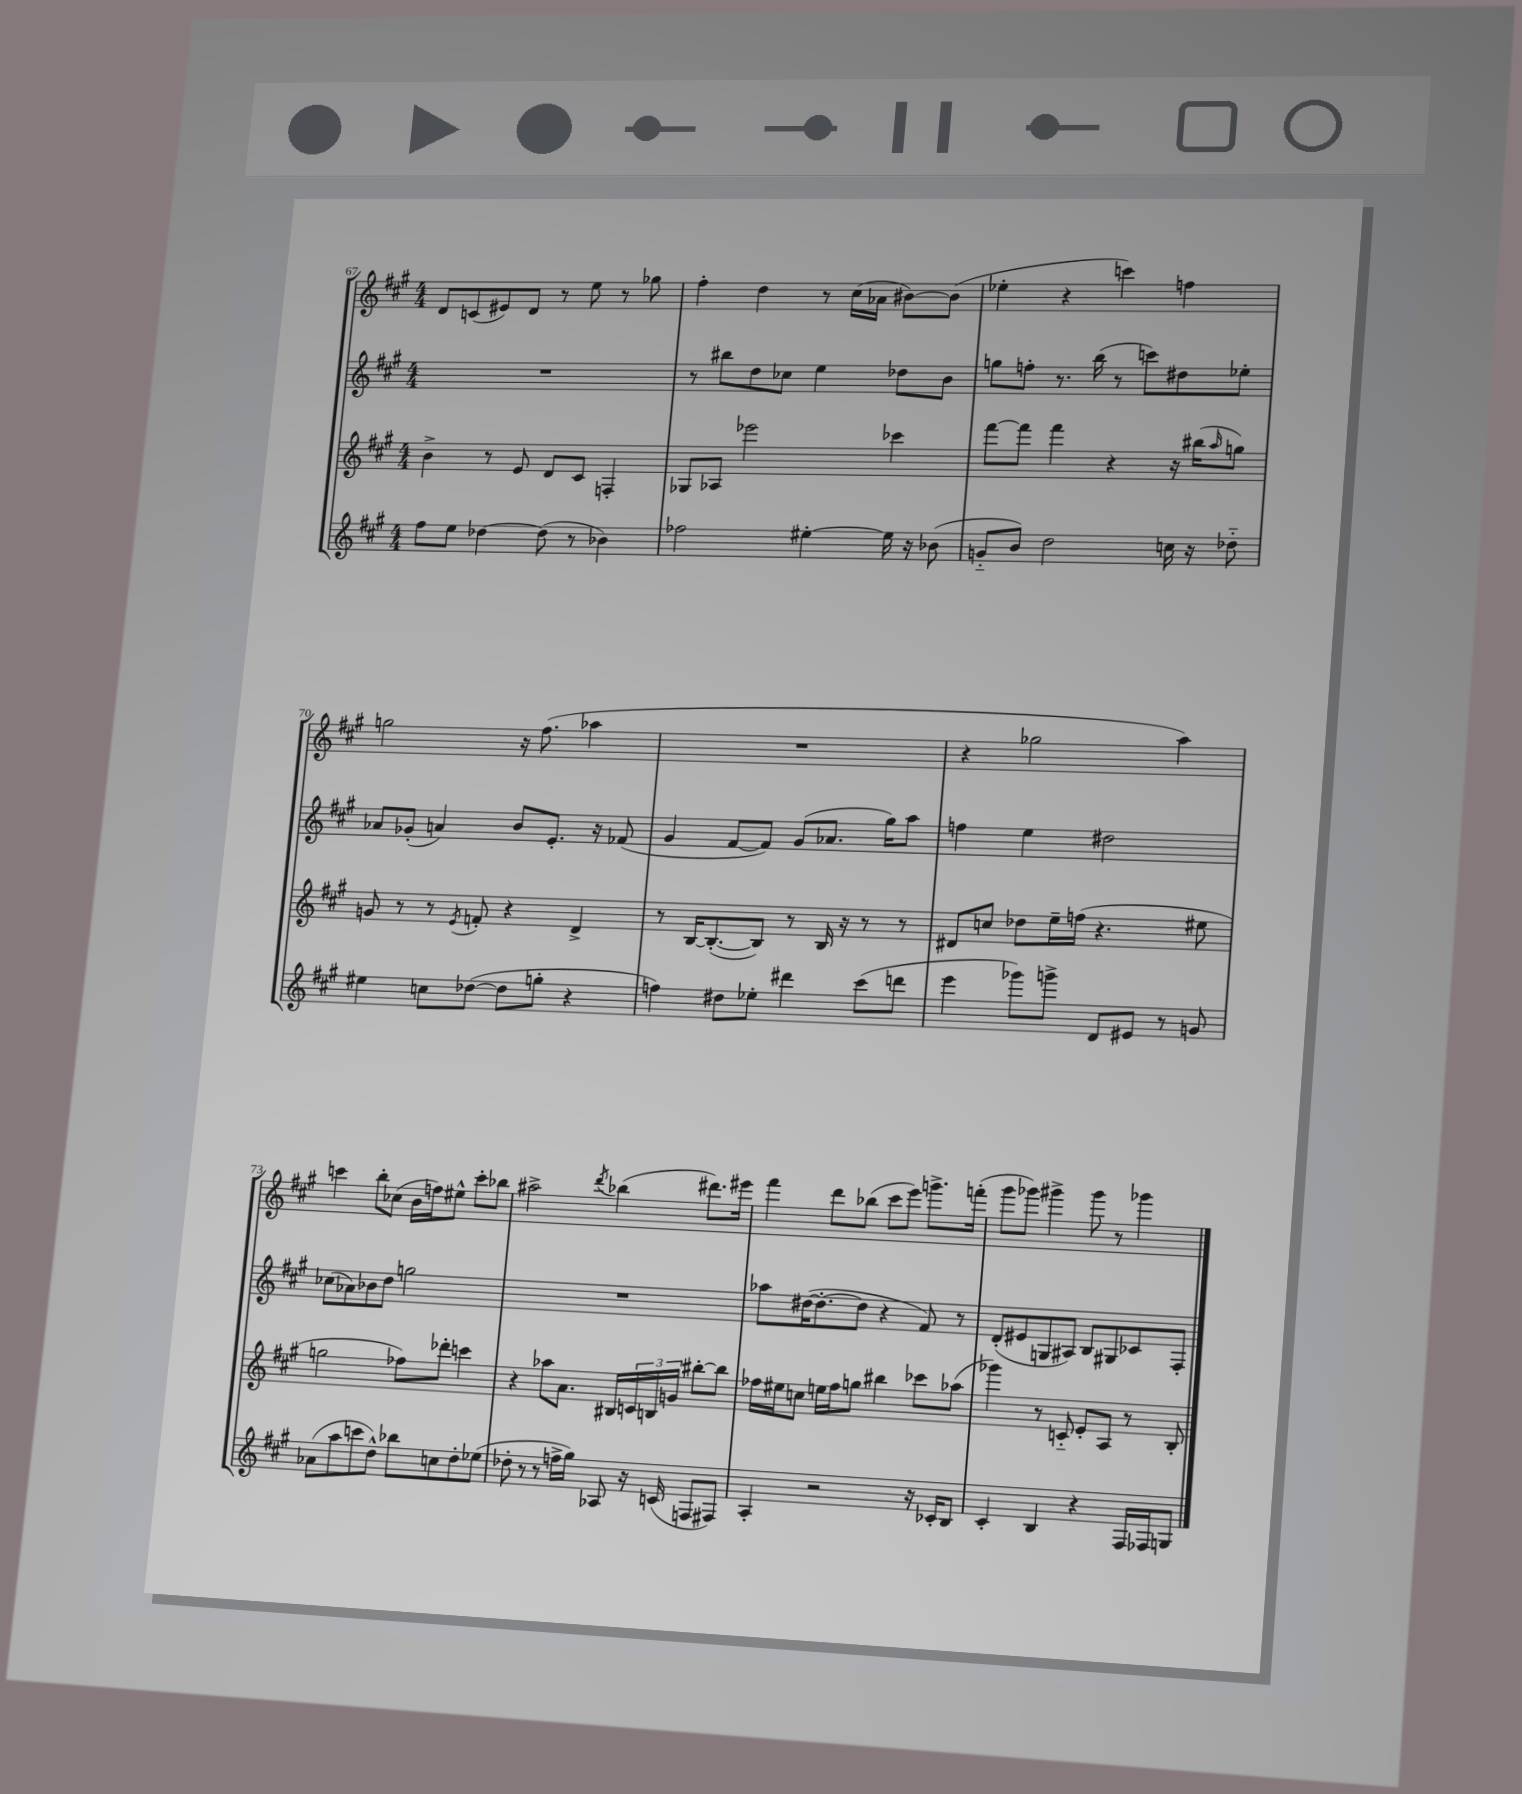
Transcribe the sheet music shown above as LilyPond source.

<<
\new StaffGroup <<
\new Staff = "s0" {
    \clef treble \key a \major \numericTimeSignature \time 4/4
    d'8 c'8( eis'8) d'8 r8 e''8 r8 ges''8 |
    fis''4-. d''4 r8 cis''16( aes'16 bis'8~) bis'8( |
    ees''4-. r4 c'''4) f''4 |
    g''2 r16 fis''8.( aes''4 |
    R1 |
    r4 ges''2 a''4) |
    c'''4 b''8-. ces''8( b'16 f''16) eis''8-^ c'''8-. bes''8 |
    ais''2-> \acciaccatura { d'''8 } bes''4( dis'''8.) eis'''16 |
    fis'''4 d'''8 bes''8( cis'''8 e'''8) g'''8.-> f'''16-.( |
    gis'''8 ges'''8) gis'''4-> gis'''8 r8 ges'''4 \bar "|." |
}
\new Staff = "s1" {
    \clef treble \key a \major \numericTimeSignature \time 4/4
    R1 |
    r8 bis''8 d''8 ces''8 e''4 des''8 b'8 |
    g''8 f''8-. r8. b''16( r8 c'''8) dis''8 ees''8-. |
    aes'8 ges'8-.( a'4) b'8 e'8.-. r16 fes'8( |
    gis'4 fis'8~ fis'8) gis'8( aes'8. gis''16) a''8 |
    f''4 e''4 dis''2 |
    ces''8( aes'8) bes'8 d''8 g''2 |
    R1 |
    aes''8 dis''16~( dis''8.~-. dis''8 r4 fis'8) r8 |
    d'8-.( eis'8 g8 ais8) b8 gis8 ces'8 fis8-. \bar "|." |
}
\new Staff = "s2" {
    \clef treble \key a \major \numericTimeSignature \time 4/4
    b'4-> r8 e'8 d'8 cis'8 f4-. |
    ges8 aes8 ees'''2 ces'''4 |
    fis'''8~ fis'''8 fis'''4 r4 r16 bis''16( \grace { a''16 } g''8) |
    g'8 r8 r8 \acciaccatura { e'8 } f'8-. r4 d'4-> |
    r8 b16~ b8.~-.( b8) r8 b16 r16 r8 r8 |
    dis'8 c''8 des''8 e''16-- f''16( r4. eis''8 |
    g''2 fes''8) des'''8-. c'''4 |
    r4 aes''8 a'8. bis16 \tuplet 3/2 { c'16 b16 g'16 } bis''8~-. bis''8 |
    fes''16 eis''16 c''8 e''16 fes''16 g''8 bis''4 ces'''8 aes''8( |
    ges'''4) r8 c'8-_ e'8-. a8 r8 b8-. \bar "|." |
}
\new Staff = "s3" {
    \clef treble \key a \major \numericTimeSignature \time 4/4
    fis''8 e''8 des''4~ des''8( r8 bes'4) |
    fes''2 eis''4~-. eis''16 r16 bes'8( |
    g'8-_ b'8) d''2 c''16 r16 des''8-_ |
    eis''4 c''8 des''8~( des''8 g''8-. r4 |
    f''4) dis''8 ees''8-. dis'''4 cis'''8( d'''8 |
    e'''4 ges'''8) g'''8-> d'8 eis'8 r8 g'8 |
    aes'8( a''8 c'''8 d''8-^) bes''8 c''8 d''8-. ees''8( |
    des''8-. r8 r8 f''16-> gis''16) aes8 r16 c'16( f8 fis8) |
    a4-. r2 r16 ces'16-. b8 |
    cis'4-. b4 r4 fis16 fes16 g8 \bar "|." |
}
>>
>>
\layout { \context { \Score currentBarNumber = #67 } }
